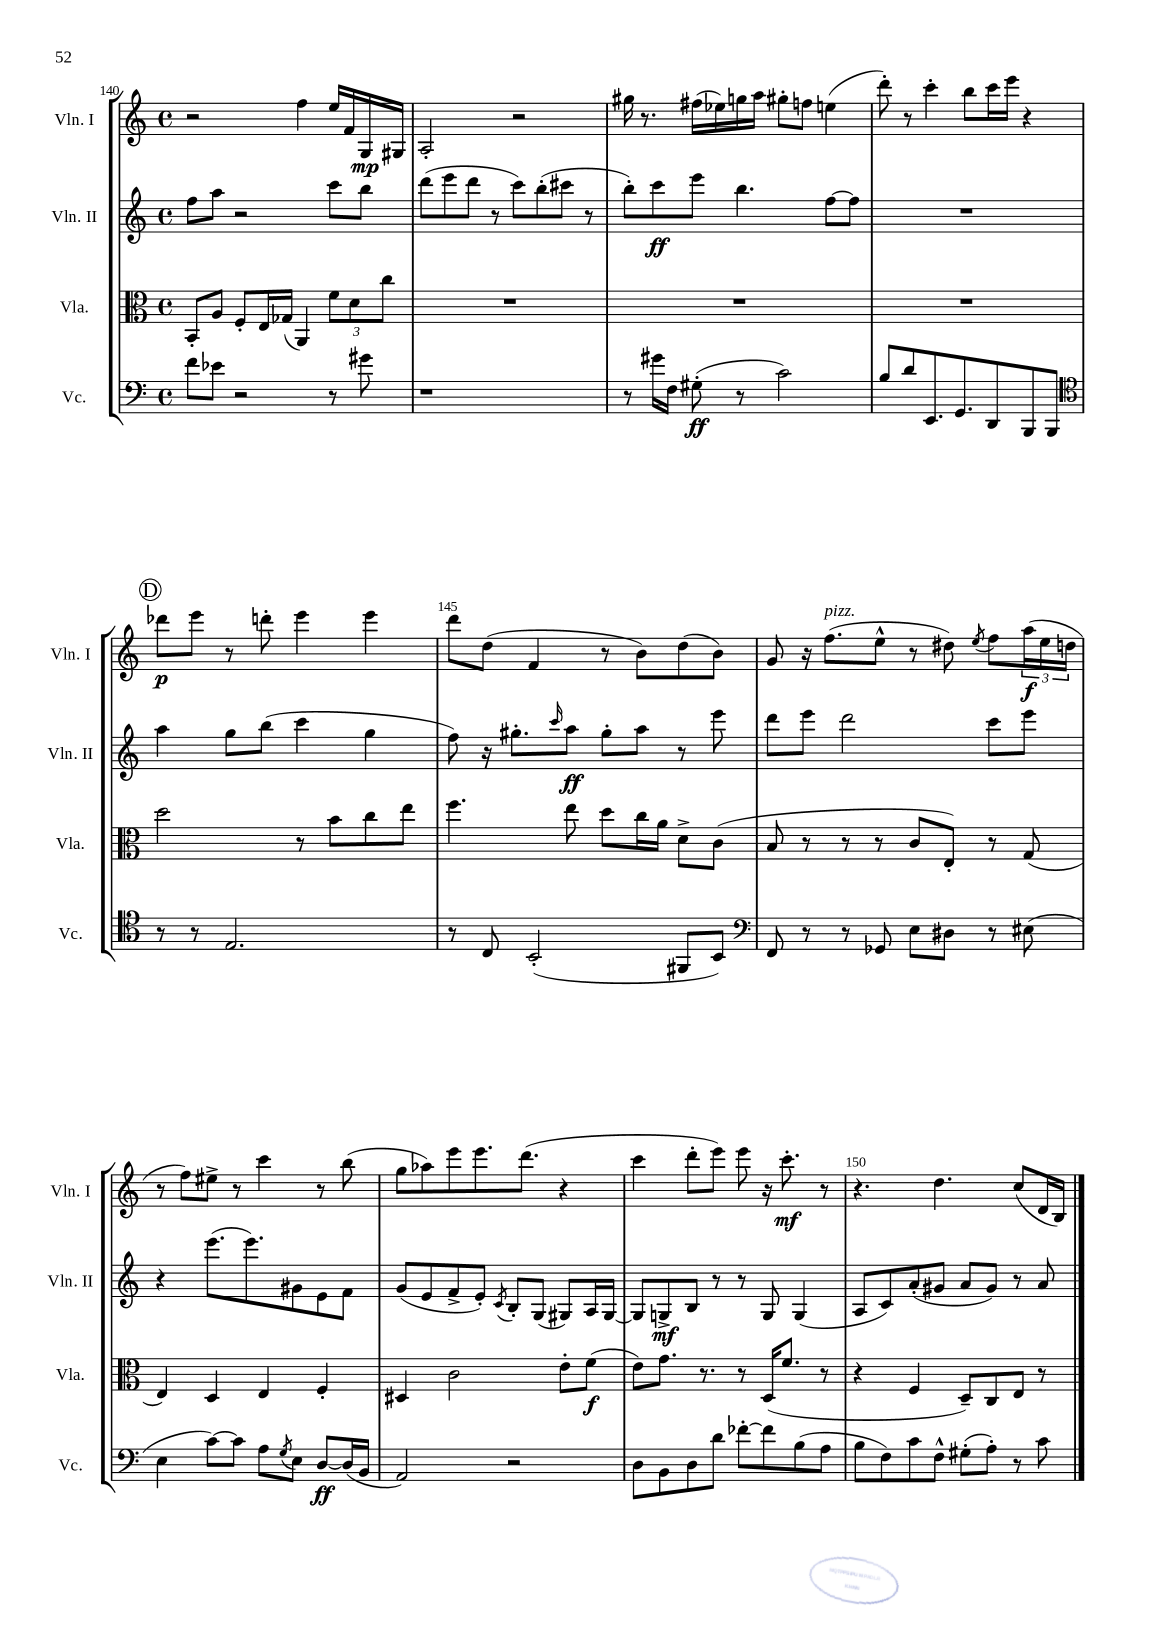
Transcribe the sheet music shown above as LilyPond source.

<<
\new StaffGroup <<
\new Staff = "s0" \with { instrumentName = "Vln. I" shortInstrumentName = "Vln. I" } {
    \clef treble \key c \major \defaultTimeSignature \time 4/4
    r2 f''4 e''16 f'16 g16\mp gis16 |
    a2-. r2 |
    gis''16 r8. fis''16( ees''16) g''16 a''16 gis''8-. f''8 e''4( |
    d'''8-.) r8 c'''4-. b''8 c'''16 e'''16 r4 |
    \mark \markup { \circle "D" } des'''8\p e'''8 r8 d'''8-. e'''4 e'''4 |
    d'''8 d''8( f'4 r8 b'8) d''8( b'8) |
    g'8 r16 f''8.^\markup { \italic "pizz." }( e''8-^ r8 dis''8) \acciaccatura { e''8 } f''8 \tuplet 3/2 { a''16\f( e''16 d''16 } |
    r8 f''8) eis''8-> r8 c'''4 r8 b''8( |
    g''8 aes''8) e'''8 e'''8. d'''8.( r4 |
    c'''4 d'''8-. e'''8) e'''8 r16 c'''8.-.\mf r8 |
    r4. d''4. c''8( d'16 b16) \bar "|." |
}
\new Staff = "s1" \with { instrumentName = "Vln. II" shortInstrumentName = "Vln. II" } {
    \clef treble \key c \major \defaultTimeSignature \time 4/4
    f''8 a''8 r2 c'''8 b''8 |
    d'''8( e'''8 d'''8 r8 c'''8) b''8-.( cis'''8 r8 |
    b''8-.) c'''8\ff e'''8 b''4. f''8~ f''8 |
    R1 |
    \mark \markup { \circle "D" } a''4 g''8 b''8( c'''4 g''4 |
    f''8) r16 gis''8.-. \grace { c'''16 } a''8\ff gis''8-. a''8 r8 e'''8 |
    d'''8 e'''8 d'''2 c'''8 e'''8 |
    r4 e'''8.( e'''8.) gis'8 e'8 f'8 |
    g'8( e'8 f'8-> e'8-.) \acciaccatura { c'8 } b8-. g8( gis8) a16 gis16~ |
    gis8 g8->\mf b8 r8 r8 g8 g4( |
    a8 c'8) a'8-.( gis'8 a'8 gis'8) r8 a'8 \bar "|." |
}
\new Staff = "s2" \with { instrumentName = "Vla." shortInstrumentName = "Vla." } {
    \clef alto \key c \major \defaultTimeSignature \time 4/4
    b,8-. a8 f8-. e16 ges16( a,4) \tuplet 3/2 { f'8 d'8 c''8 } |
    R1 |
    R1 |
    R1 |
    \mark \markup { \circle "D" } d''2 r8 b'8 c''8 e''8 |
    f''4. e''8 d''8 c''16 a'16 d'8-> c'8( |
    b8 r8 r8 r8 c'8 e8-.) r8 g8( |
    e4) d4 e4 f4-. |
    dis4 c'2 e'8-. f'8\f( |
    e'8) g'8. r8. r8 d16( f'8. r8 |
    r4 f4 d8--) c8 e8 r8 \bar "|." |
}
\new Staff = "s3" \with { instrumentName = "Vc." shortInstrumentName = "Vc." } {
    \clef bass \key c \major \defaultTimeSignature \time 4/4
    f'8 ees'8 r2 r8 gis'8 |
    r1 |
    r8 gis'16 f16 gis8-.\ff( r8 c'2) |
    b8 d'8 e,8. g,8. d,8 b,,8 b,,8 |
    \mark \markup { \circle "D" } \clef tenor r8 r8 e2. |
    r8 c8 b,2-.( fis,8 b,8) |
    \clef bass f,8 r8 r8 ges,8 e8 dis8 r8 eis8( |
    e4 c'8~) c'8 a8 \acciaccatura { g8 } e8 d8~\ff d16( b,16 |
    a,2) r2 |
    d8 b,8 d8 d'8 fes'8~-. fes'8 b8( a8 |
    b8 f8) c'8 f8-^ gis8-.( a8-.) r8 c'8 \bar "|." |
}
>>
>>
\layout { \context { \Score currentBarNumber = #140 \override BarNumber.break-visibility = ##(#f #t #t) barNumberVisibility = #(every-nth-bar-number-visible 5) } }
